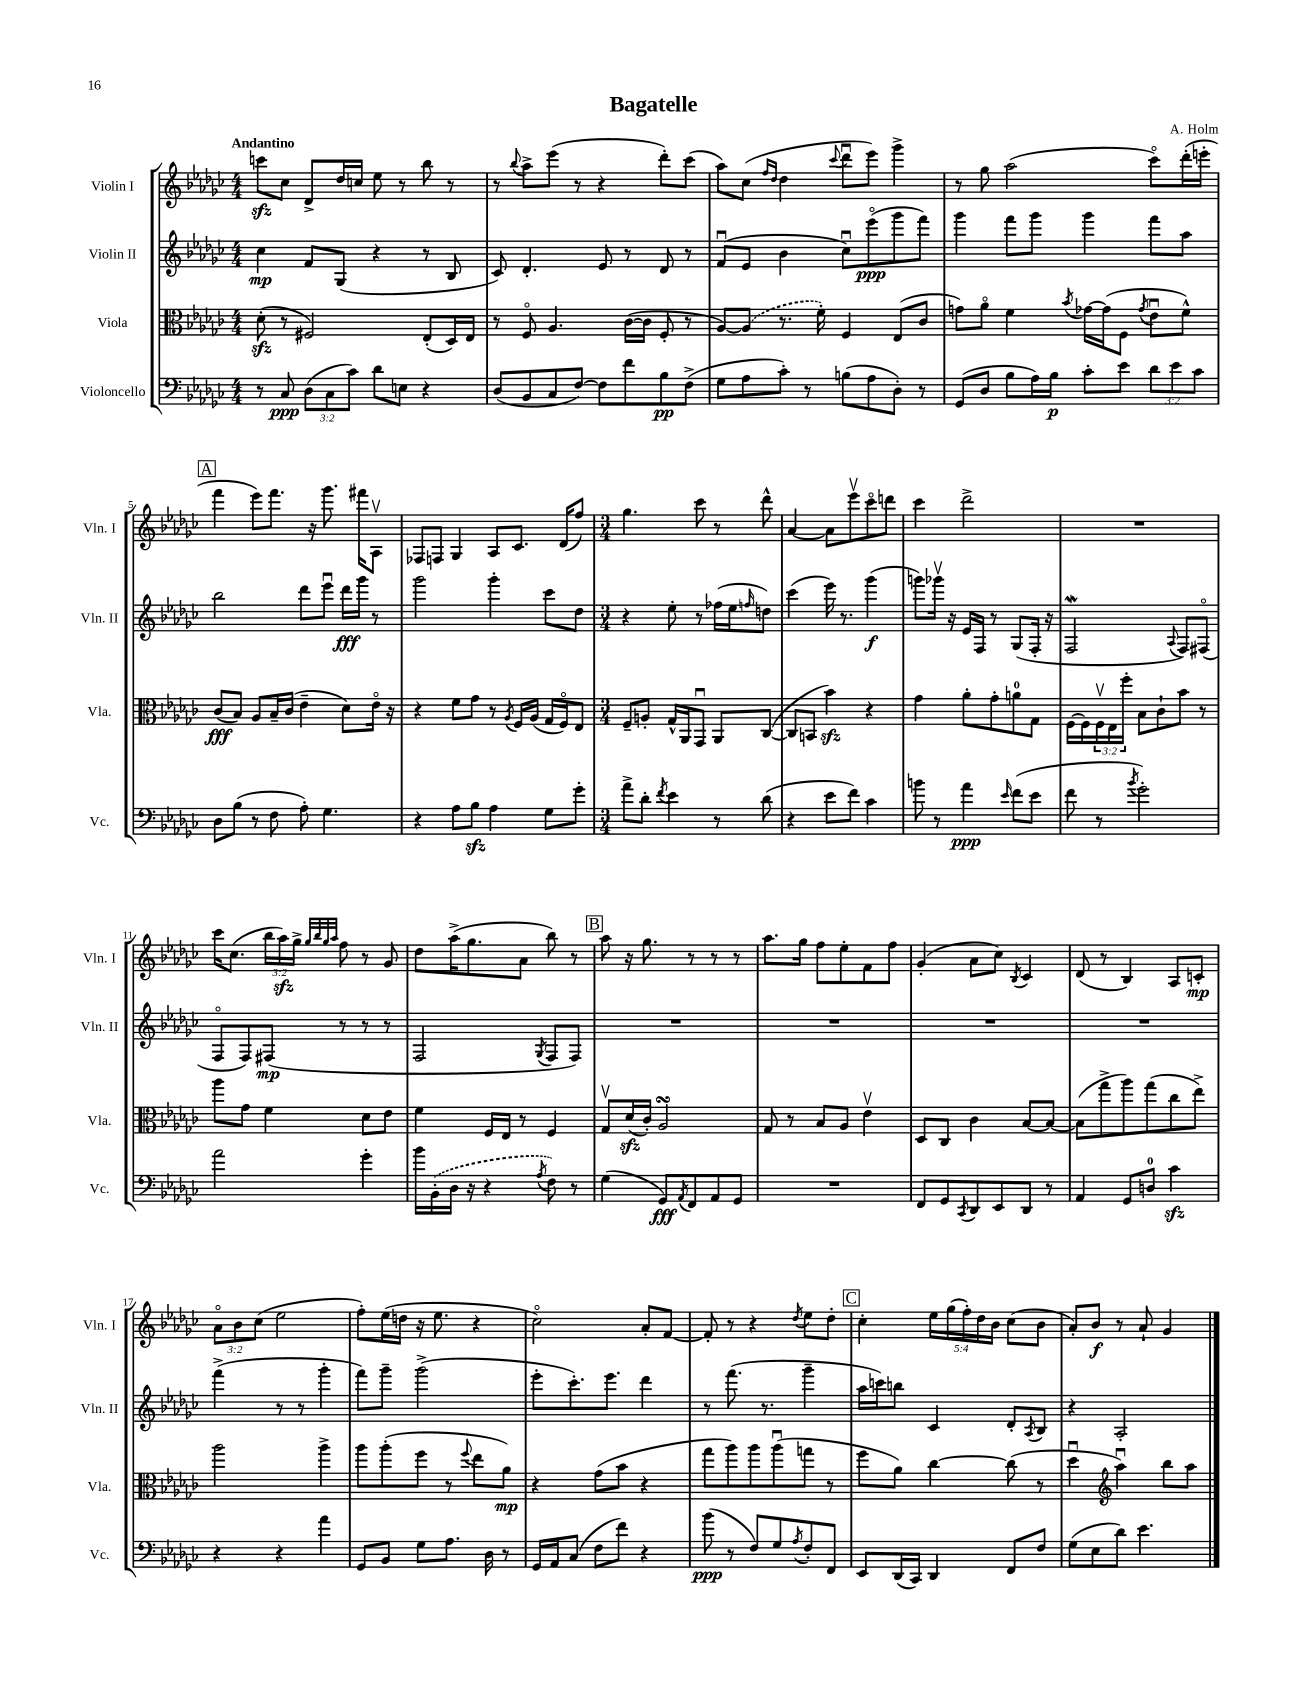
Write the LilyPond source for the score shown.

\header { title = "Bagatelle" composer = "A. Holm" }
<<
\new StaffGroup <<
\new Staff = "s0" \with { instrumentName = "Violin I" shortInstrumentName = "Vln. I" } {
    \clef treble \key ges \major \numericTimeSignature \time 4/4 \override Staff.TupletNumber.text = #tuplet-number::calc-fraction-text \tempo "Andantino"
    c'''8\sfz ces''8 des'8-> des''16 c''16 ees''8 r8 bes''8 r8 |
    r8 \appoggiatura { bes''8 } aes''8-> ees'''8( r8 r4 des'''8-.) ces'''8( |
    aes''8) ces''8( \grace { f''16 des''16 } des''4 \appoggiatura { ces'''8 } des'''8\downbow ees'''8) ges'''4-> |
    r8 ges''8 aes''2( ces'''8\flageolet) des'''16-.( e'''16-. |
    \mark \markup { \box "A" } f'''4 ees'''8) f'''8. r16 ges'''8. fis'''16 aes8\upbow |
    fes8 f8 ges4 aes8 ces'8. des'16( f''8) |
    \numericTimeSignature \time 3/4 ges''4. ces'''8 r8 des'''8-^ |
    aes'4~ aes'8 ees'''8\upbow ces'''8\flageolet d'''8 |
    ces'''4 des'''2-> |
    R2. |
    ces'''16 ces''8.( \tuplet 3/2 { bes''16 aes''16\sfz) ges''16-> } \grace { ges''32 bes''32 ges''32 aes''32 } f''8 r8 ges'8 |
    des''8 aes''16->( ges''8. aes'8 bes''8) r8 |
    \mark \markup { \box "B" } aes''8 r16 ges''8. r8 r8 r8 |
    aes''8. ges''16 f''8 ees''8-. f'8 f''8 |
    ges'4-.( aes'8 ces''8) \acciaccatura { bes8 } ces'4 |
    des'8( r8 bes4) aes8 c'8-.\mp |
    \tuplet 3/2 { aes'8\flageolet bes'8 ces''8( } ees''2 |
    f''8-.) ees''16( d''16 r16 ees''8. r4 |
    ces''2\flageolet) aes'8-. f'8~ |
    f'8-. r8 r4 \acciaccatura { des''8 } ees''8 des''8-. |
    \mark \markup { \box "C" } ces''4-. \tuplet 5/4 { ees''16 ges''16( f''16-.) des''16 bes'16 } ces''8( bes'8 |
    aes'8-.) bes'8\f r8 aes'8-! ges'4 \bar "|." |
}
\new Staff = "s1" \with { instrumentName = "Violin II" shortInstrumentName = "Vln. II" } {
    \clef treble \key ges \major \numericTimeSignature \time 4/4
    ces''4\mp f'8 ges8( r4 r8 bes8 |
    ces'8) des'4.-. ees'8 r8 des'8 r8 |
    f'8\downbow( ees'8 bes'4 ces''8\downbow) ees'''8\flageolet\ppp( ges'''8 f'''8) |
    ges'''4 f'''8 ges'''8 ges'''4 f'''8 aes''8 |
    \mark \markup { \box "A" } bes''2 des'''8 ees'''8\downbow des'''16\fff ges'''16 r8 |
    ges'''2 ges'''4-. ces'''8 des''8 |
    \numericTimeSignature \time 3/4 r4 ees''8-. r8 fes''16( ees''16 \grace { f''16 } d''8) |
    ces'''4( ees'''16) r8. ges'''4\f( |
    g'''8) ges'''16\upbow r16 ees'16 f16 r8 ges8( f16-. r16 |
    f2\mordent \appoggiatura { aes8 } f8) fis8\flageolet( |
    f8\flageolet f8) fis8\mp( r8 r8 r8 |
    f2 \acciaccatura { ges8 } f8 f8) |
    \mark \markup { \box "B" } R2. |
    R2. |
    R2. |
    R2. |
    f'''4->( r8 r8 ges'''4-. |
    f'''8) ges'''8-- ges'''2->( |
    ees'''8-. ces'''8.-.) ees'''8. des'''4 |
    r8 f'''8.( r8. ges'''4-- |
    \mark \markup { \box "C" } aes''16 c'''16) b''8 ces'4 des'8-. \acciaccatura { aes8 } bes8 |
    r4 aes2-. \bar "|." |
}
\new Staff = "s2" \with { instrumentName = "Viola" shortInstrumentName = "Vla." } {
    \clef alto \key ges \major \numericTimeSignature \time 4/4 \override Staff.TupletNumber.text = #tuplet-number::calc-fraction-text
    des'8-.\sfz( r8 fis2) ees8-.( des16) ees16 |
    r8 f8\flageolet aes4. ces'16~( ces'16 f8-. r8 |
    aes8~) \once \slurDashed aes8( r8. f'16-.) f4 ees8( ces'8 |
    g'8) aes'8\flageolet f'4 \acciaccatura { bes'8 } ges'16~ ges'16( f8 \acciaccatura { ges'8 } ees'8\downbow f'8-^) |
    \mark \markup { \box "A" } ces'8\fff( bes8) aes8 bes16-- ces'16( ees'4-- des'8) ees'16\flageolet r16 |
    r4 f'8 ges'8 r8 \acciaccatura { aes8 } f16 aes16( ges16 f16\flageolet) ees8 |
    \numericTimeSignature \time 3/4 f8-- a8-. ges16-^ aes,16 ges,8\downbow aes,8 ces8~( |
    ces8 b,8 bes'4\sfz) r4 |
    ges'4 aes'8-. ges'8-. a'8-0 ges8 |
    f16~ f16 \tuplet 3/2 { f16\upbow ees16 f''16-. } bes8 ces'8-! bes'8 r8 |
    aes''8 ges'8 f'4 des'8 ees'8 |
    f'4 f16 ees16 r8 f4 |
    \mark \markup { \box "B" } ges8\upbow des'16\sfz( ces'16-.) aes2\turn |
    ges8 r8 bes8 aes8 ees'4\upbow |
    des8 ces8 ces'4 bes8~ bes8~ |
    bes8( ges''8-> aes''8) ges''8( ces''8 ees''8->) |
    aes''2 aes''4-> |
    aes''8 aes''8-.( f''8 r8 \appoggiatura { f''8 } ees''8 aes'8\mp) |
    r4 ges'8( bes'8 r4 |
    ges''8 aes''8) aes''8 aes''8\downbow( g''8 r8 |
    \mark \markup { \box "C" } f''8 aes'8) ces''4~ ces''8( r8 |
    des''4\downbow \clef treble aes''4\downbow) bes''8 aes''8 \bar "|." |
}
\new Staff = "s3" \with { instrumentName = "Violoncello" shortInstrumentName = "Vc." } {
    \clef bass \key ges \major \numericTimeSignature \time 4/4 \override Staff.TupletNumber.text = #tuplet-number::calc-fraction-text
    r8 ces8\ppp \tuplet 3/2 { des8( ces8 ces'8) } des'8 e8 r4 |
    des8( bes,8 ces8 f8~) f8 f'8 bes8\pp f8->( |
    ges8 aes8 ces'8-.) r8 b8( aes8 des8-.) r8 |
    ges,8( des8 bes8 aes16) bes16\p ces'8-. ees'8 \tuplet 3/2 { des'8 ees'8 ces'8 } |
    \mark \markup { \box "A" } des8 bes8( r8 f8 aes8-.) ges4. |
    r4 aes8 bes8\sfz aes4 ges8 ges'8-. |
    \numericTimeSignature \time 3/4 aes'8-> des'8-. \acciaccatura { f'8 } ees'4 r8 des'8( |
    r4 ees'8 f'8) ces'4 |
    b'8 r8 aes'4\ppp \grace { ees'16 } f'8( ees'8 |
    f'8 r8 \acciaccatura { bes'8 } ges'2-.) |
    aes'2 ges'4-. |
    bes'16 \once \slurDashed bes,16-.( des16 r16 r4 \acciaccatura { aes8 } f8) r8 |
    \mark \markup { \box "B" } ges4( ges,8\fff) \acciaccatura { aes,8 } f,8 aes,8 ges,8 |
    R2. |
    f,8 ges,8 \acciaccatura { ces,8 } des,8 ees,8 des,8 r8 |
    aes,4 ges,8 d8-0 ces'4\sfz |
    r4 r4 aes'4 |
    ges,8 bes,8 ges8 aes8. des16 r8 |
    ges,16 aes,16 ces8( f8 f'8) r4 |
    bes'8\ppp( r8 f8) ges8 \acciaccatura { aes8 } f8-. f,8 |
    \mark \markup { \box "C" } ees,8 des,16( ces,16) des,4 f,8 f8 |
    ges8( ees8 des'8) ees'4. \bar "|." |
}
>>
>>
